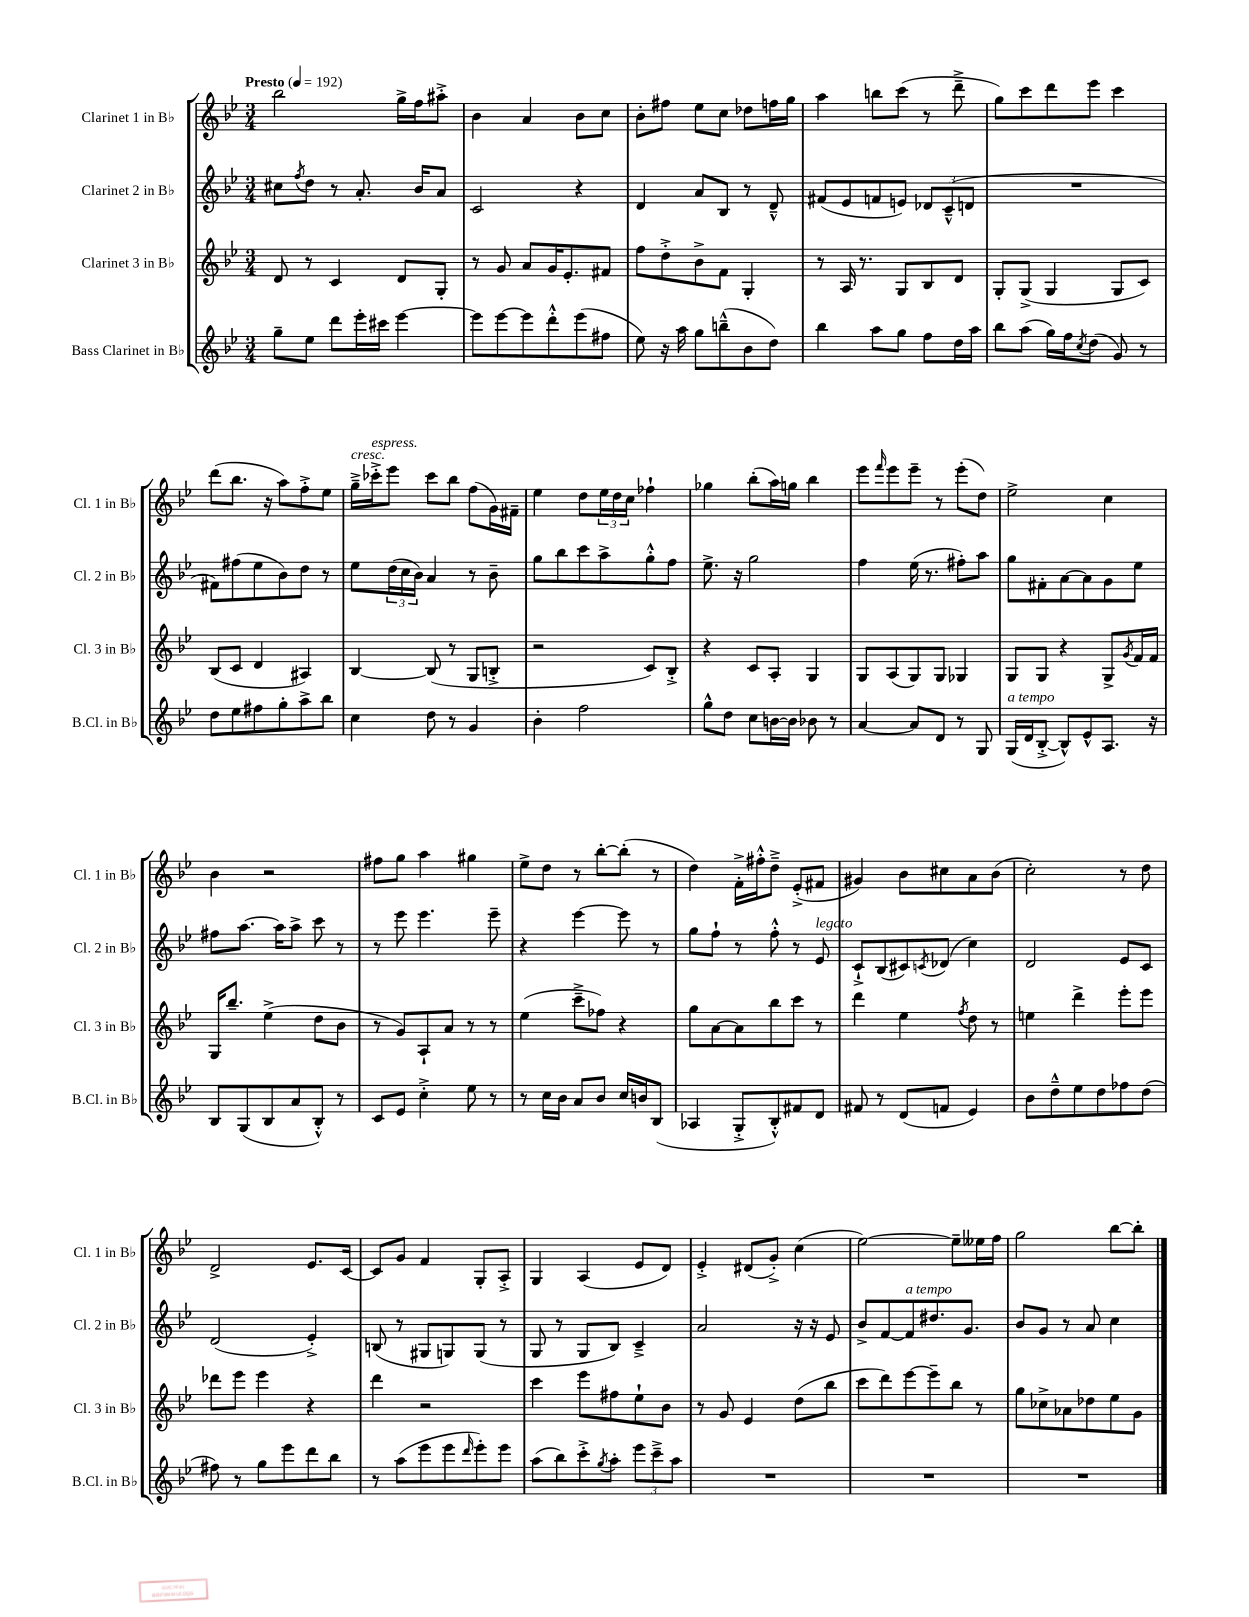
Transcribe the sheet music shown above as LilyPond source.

<<
\new StaffGroup <<
\new Staff = "s0" \with { instrumentName = "Clarinet 1 in Bb" shortInstrumentName = "Cl. 1 in Bb" } {
    \clef treble \key bes \major \numericTimeSignature \time 3/4 \tempo "Presto" 4 = 192
    bes''2 g''16-> f''16 ais''8-.-> |
    bes'4 a'4 bes'8 c''8 |
    bes'8-. fis''8 ees''8 c''8 des''8 f''16 g''16 |
    a''4 b''8 c'''8( r8 d'''8---> |
    g''8) c'''8 d'''8 ees'''8 c'''4 |
    d'''8( bes''8. r16 a''8) f''8-.-> ees''8 |
    g''16--->^\markup { \italic "cresc." } ces'''16-.->^\markup { \italic "espress." } ees'''8 ces'''8 bes''8 f''8( g'16) fis'16-- |
    ees''4 d''8 \tuplet 3/2 { ees''16 d''16 c''16 } fes''4-! |
    ges''4 bes''8-.( a''16) g''16 bes''4 |
    ees'''8 \grace { f'''16 } ees'''8 ees'''8-- r8 ees'''8-.( d''8) |
    ees''2-> c''4 |
    bes'4 r2 |
    fis''8 g''8 a''4 gis''4 |
    ees''8-> d''8 r8 bes''8~-. bes''8-.( r8 |
    d''4) f'16-.-> fis''16-.-^ d''8---> ees'8-.->( fis'8 |
    gis'4) bes'8 cis''8 a'8 bes'8( |
    c''2-.) r8 d''8 |
    d'2-> ees'8. c'16~ |
    c'8 g'8 f'4 g8-. a8-.-> |
    g4 a4( ees'8 d'8) |
    ees'4-.-> dis'8( g'8-.->) c''4( |
    ees''2~) ees''8-- eeses''16 f''16 |
    g''2 bes''8~ bes''8-. \bar "|." |
}
\new Staff = "s1" \with { instrumentName = "Clarinet 2 in Bb" shortInstrumentName = "Cl. 2 in Bb" } {
    \clef treble \key bes \major \numericTimeSignature \time 3/4
    cis''8 \acciaccatura { f''8 } d''8 r8 a'8.-. bes'16 a'8 |
    c'2 r4 |
    d'4 a'8 bes8 r8 d'8---^ |
    fis'8( ees'8 f'8 e'8) \tuplet 3/2 { des'8 c'8---^( d'8 } |
    R2. |
    fis'8) fis''8( ees''8 bes'8) d''8 r8 |
    ees''8 \tuplet 3/2 { d''16( c''16 bes'16) } a'4 r8 bes'8-- |
    g''8 bes''8 c'''8 a''8-> g''8-.-^ f''8 |
    ees''8.-> r16 g''2 |
    f''4 ees''16( r8. fis''8-.) a''8 |
    g''8 fis'8-. a'8~ a'8 g'8 ees''8 |
    fis''8 a''8.~ a''16 a''8-> c'''8 r8 |
    r8 ees'''8 ees'''4. ees'''8-- |
    r4 ees'''4~ ees'''8 r8 |
    g''8 f''8-! r8 f''8-.-^ r8 ees'8^\markup { \italic "legato" } |
    c'8-!-> bes8( cis'8) \acciaccatura { c'8 } des'8( c''4) |
    d'2 ees'8 c'8 |
    d'2( ees'4-.->) |
    b8( r8 gis8 g8) g8( r8 |
    g8 r8 g8 bes8) c'4---> |
    a'2 r16 r16 ees'8 |
    bes'8-> f'8~ f'8^\markup { \italic "a tempo" } dis''8. g'8. |
    bes'8 g'8 r8 a'8 c''4 \bar "|." |
}
\new Staff = "s2" \with { instrumentName = "Clarinet 3 in Bb" shortInstrumentName = "Cl. 3 in Bb" } {
    \clef treble \key bes \major \numericTimeSignature \time 3/4
    d'8 r8 c'4 d'8 g8-. |
    r8 g'8 a'8 g'16 ees'8.-. fis'8 |
    f''8 d''8-.-> bes'8-> f'8 g4-. |
    r8 a16 r8. g8 bes8 d'8 |
    g8-. g8->( g4 g8 c'8) |
    bes8( c'8 d'4 ais4) |
    bes4~ bes8( r8 g8 b8-.-> |
    r2 c'8) bes8-.-> |
    r4 c'8 a8-. g4 |
    g8 a8( g8) g8 ges4 |
    g8 g8 r4 g8-> \acciaccatura { g'8 } f'16 f'16 |
    g16 bes''8.-- ees''4->( d''8 bes'8 |
    r8 g'8) a8-! a'8 r8 r8 |
    ees''4( c'''8---> fes''8) r4 |
    g''8 a'8~ a'8 bes''8 c'''8 r8 |
    d'''4 ees''4 \acciaccatura { f''8 } d''8 r8 |
    e''4 d'''4-> ees'''8-. ees'''8 |
    des'''8 ees'''8 ees'''4 r4 |
    d'''4 r2 |
    c'''4 ees'''8 fis''8 ees''8-! bes'8 |
    r8 g'8 ees'4 d''8( bes''8 |
    c'''8 d'''8) ees'''8~ ees'''8-- bes''8 r8 |
    g''8 ces''8-> aes'8 des''8 ees''8 g'8 \bar "|." |
}
\new Staff = "s3" \with { instrumentName = "Bass Clarinet in Bb" shortInstrumentName = "B.Cl. in Bb" } {
    \clef treble \key bes \major \numericTimeSignature \time 3/4
    g''8-- ees''8 d'''8 ees'''16-. cis'''16 ees'''4~ |
    ees'''8 ees'''8~ ees'''8 d'''8-.-^ ees'''8( fis''8 |
    ees''8) r16 a''16 g''8 b''8---^( bes'8 d''8) |
    bes''4 a''8 g''8 f''8 d''16 a''16 |
    bes''8 a''8( g''16) f''16 \acciaccatura { c''8 } d''8( g'8) r8 |
    d''8 ees''8 fis''8 g''8-. a''8-> bes''8 |
    c''4 d''8 r8 g'4 |
    bes'4-. f''2 |
    g''8-^ d''8 c''8 b'16~ b'16 bes'8 r8 |
    a'4~ a'8 d'8 r8 g8 |
    g16^\markup { \italic "a tempo" }( d'16 bes8~-.-> bes8-^) ees'8-^ a8. r16 |
    bes8 g8( bes8 a'8 bes8-.-^) r8 |
    c'8 ees'8 c''4-.-> ees''8 r8 |
    r8 c''16 bes'16 a'8 bes'8 c''16 b'16 bes8( |
    aes4 g8-.-> bes8-.-^) fis'8 d'8 |
    fis'8 r8 d'8( f'8 ees'4) |
    bes'8 d''8---^ ees''8 d''8 fes''8 d''8( |
    fis''8) r8 g''8 ees'''8 d'''8 bes''8 |
    r8 a''8( ees'''8 ees'''8 \grace { d'''16 } ees'''8-.) ees'''8 |
    a''8( bes''8) c'''8-.-> \acciaccatura { g''8 } a''8-. \tuplet 3/2 { ees'''8 c'''8---> a''8 } |
    R2. |
    R2. |
    R2. \bar "|." |
}
>>
>>
\layout { \context { \Score \remove "Bar_number_engraver" } }
